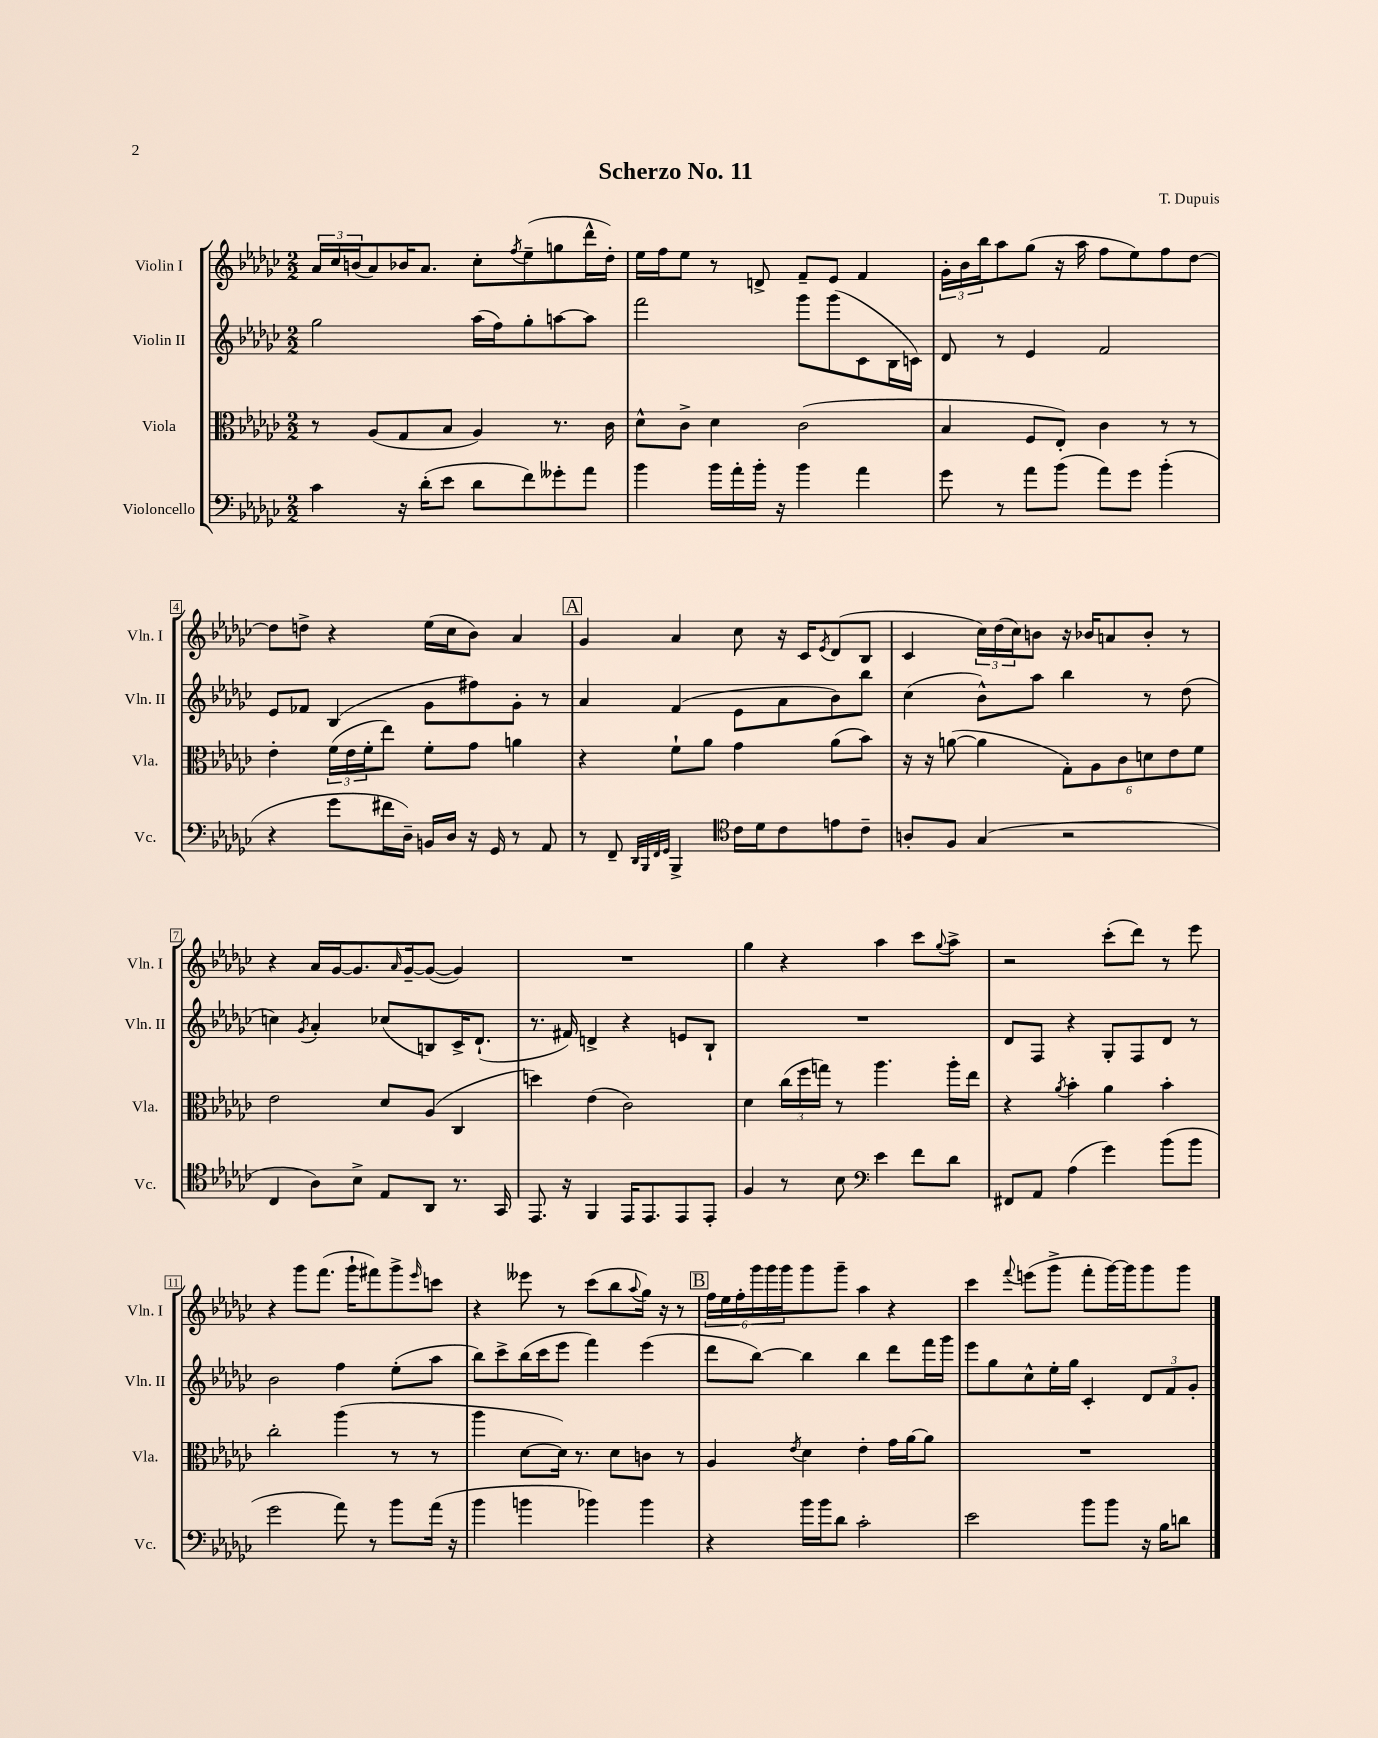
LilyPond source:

\header { title = "Scherzo No. 11" composer = "T. Dupuis" }
<<
\new StaffGroup <<
\new Staff = "s0" \with { instrumentName = "Violin I" shortInstrumentName = "Vln. I" } {
    \clef treble \key ges \major \numericTimeSignature \time 2/2
    \tuplet 3/2 { aes'16 ces''16 b'16( } aes'8) bes'16 aes'8. ces''8-. \acciaccatura { f''8 } ees''8--( g''8 des'''16-^ des''16-.) |
    ees''16 f''16 ees''8 r8 d'8-> f'8-- ees'8 f'4 |
    \tuplet 3/2 { ges'16-. bes'16 bes''16 } aes''8 ges''8( r16 aes''16 f''8 ees''8) f''8 des''8~ |
    des''8 d''8-> r4 ees''16( ces''16 bes'8) aes'4 |
    \mark \markup { \box "A" } ges'4 aes'4 ces''8 r16 ces'16 \acciaccatura { ees'8 } des'8( bes8 |
    ces'4 \tuplet 3/2 { ces''16) des''16( ces''16) } b'8 r16 bes'16 a'8 bes'8-. r8 |
    r4 aes'16 ges'16~ ges'8. \grace { aes'16 } ges'16~-- ges'8~( ges'4) |
    R1 |
    ges''4 r4 aes''4 ces'''8 \appoggiatura { ges''8 } aes''8-> |
    r2 ces'''8-.( des'''8) r8 ees'''8 |
    r4 ges'''8 f'''8.( ges'''16-! fis'''8) ges'''8-> \grace { ees'''16 } c'''8 |
    r4 eeses'''8 r8 ces'''8( bes''8 \appoggiatura { aes''8 } ges''16) r16 r8 |
    \mark \markup { \box "B" } \tuplet 6/4 { f''16 ees''16 f''16-. ges'''16 ges'''16 ges'''16 } ges'''8 ges'''8-- aes''4 r4 |
    ces'''4 \appoggiatura { f'''8 } e'''8( ges'''8-> f'''8-. ges'''16~) ges'''16 ges'''8 ges'''8 \bar "|." |
}
\new Staff = "s1" \with { instrumentName = "Violin II" shortInstrumentName = "Vln. II" } {
    \clef treble \key ges \major \numericTimeSignature \time 2/2
    ges''2 aes''16( f''16) ges''8-. a''8~ a''8 |
    f'''2 ges'''8 ges'''8( ces'8 bes16 c'16) |
    des'8 r8 ees'4 f'2 |
    ees'8 fes'8 bes4( ges'8 fis''8) ges'8-. r8 |
    \mark \markup { \box "A" } aes'4 f'4( ees'8 aes'8 bes'8) bes''8 |
    ces''4( bes'8-^) aes''8 bes''4 r8 des''8( |
    c''4) \acciaccatura { ges'8 } aes'4-. ces''8( b8) ces'16-> des'8.-!( |
    r8. fis'16) d'4-> r4 e'8 bes8-! |
    R1 |
    des'8 f8 r4 ges8-. f8 des'8 r8 |
    bes'2 f''4 ees''8-.( aes''8 |
    bes''8) ces'''8-> bes''16( ces'''16 ees'''8 f'''4) ees'''4( |
    \mark \markup { \box "B" } des'''8 bes''8~) bes''4 bes''4 des'''8 f'''16 ges'''16 |
    ees'''8 ges''8 ces''8-^ ees''16-. ges''16 ces'4-. \tuplet 3/2 { des'8 f'8 ges'8-. } \bar "|." |
}
\new Staff = "s2" \with { instrumentName = "Viola" shortInstrumentName = "Vla." } {
    \clef alto \key ges \major \numericTimeSignature \time 2/2
    r8 aes8( ges8 bes8 aes4) r8. ces'16 |
    des'8-^ ces'8-> des'4 ces'2( |
    bes4 f8 ees8-.) ces'4 r8 r8 |
    ees'4-. \tuplet 3/2 { f'16( ees'16 f'16-. } ees''8) f'8-. ges'8 a'4 |
    \mark \markup { \box "A" } r4 f'8-! aes'8 ges'4 aes'8( bes'8) |
    r16 r16 a'8~( a'4 \tuplet 6/4 { ges8-.) aes8 ces'8 d'8 ees'8 f'8 } |
    ees'2 des'8 aes8( ces4 |
    d''4) ees'4( ces'2) |
    des'4 \tuplet 3/2 { ces''16( f''16 g''16) } r8 aes''4. aes''16-. ees''16 |
    r4 \acciaccatura { aes'8 } bes'4-. aes'4 bes'4-. |
    ces''2-. aes''4( r8 r8 |
    aes''4 des'8~ des'16) r8. des'8 c'8 r8 |
    \mark \markup { \box "B" } aes4 \acciaccatura { ees'8 } des'4 ees'4-. ges'16 aes'16~ aes'8 |
    R1 \bar "|." |
}
\new Staff = "s3" \with { instrumentName = "Violoncello" shortInstrumentName = "Vc." } {
    \clef bass \key ges \major \numericTimeSignature \time 2/2
    ces'4 r16 des'16-.( ees'8 des'8 f'8) geses'8-. aes'8 |
    bes'4 bes'16 aes'16-. bes'16-. r16 bes'4 aes'4 |
    ges'8 r8 aes'8 bes'8( aes'8) ges'8 bes'4-.( |
    r4 ges'8 fis'16 des16--) b,16 des16 r16 ges,16 r8 aes,8 |
    \mark \markup { \box "A" } r8 f,8-- \grace { des,32 bes,,32 f,32 ges,32 } bes,,4-> \clef tenor ces'16 des'16 ces'8 e'8 ces'8-- |
    a8-. f8 ges4( r2 |
    ces4 aes8) bes8-> ees8 aes,8 r8. ges,16 |
    ees,8. r16 f,4 ees,16 ees,8. ees,8 ees,8-. |
    f4 r8 bes8 \clef bass ees'4 f'8 des'8 |
    fis,8 aes,8 aes4( ges'4) bes'8( bes'8 |
    ges'2 aes'8) r8 bes'8 aes'16( r16 |
    bes'4 b'4 bes'4) bes'4 |
    \mark \markup { \box "B" } r4 bes'16 bes'16 des'8 ces'2-. |
    ees'2 bes'8 bes'8 r16 bes16 d'8 \bar "|." |
}
>>
>>
\layout { \context { \Score \override BarNumber.stencil = #(make-stencil-boxer 0.1 0.3 ly:text-interface::print) } }
